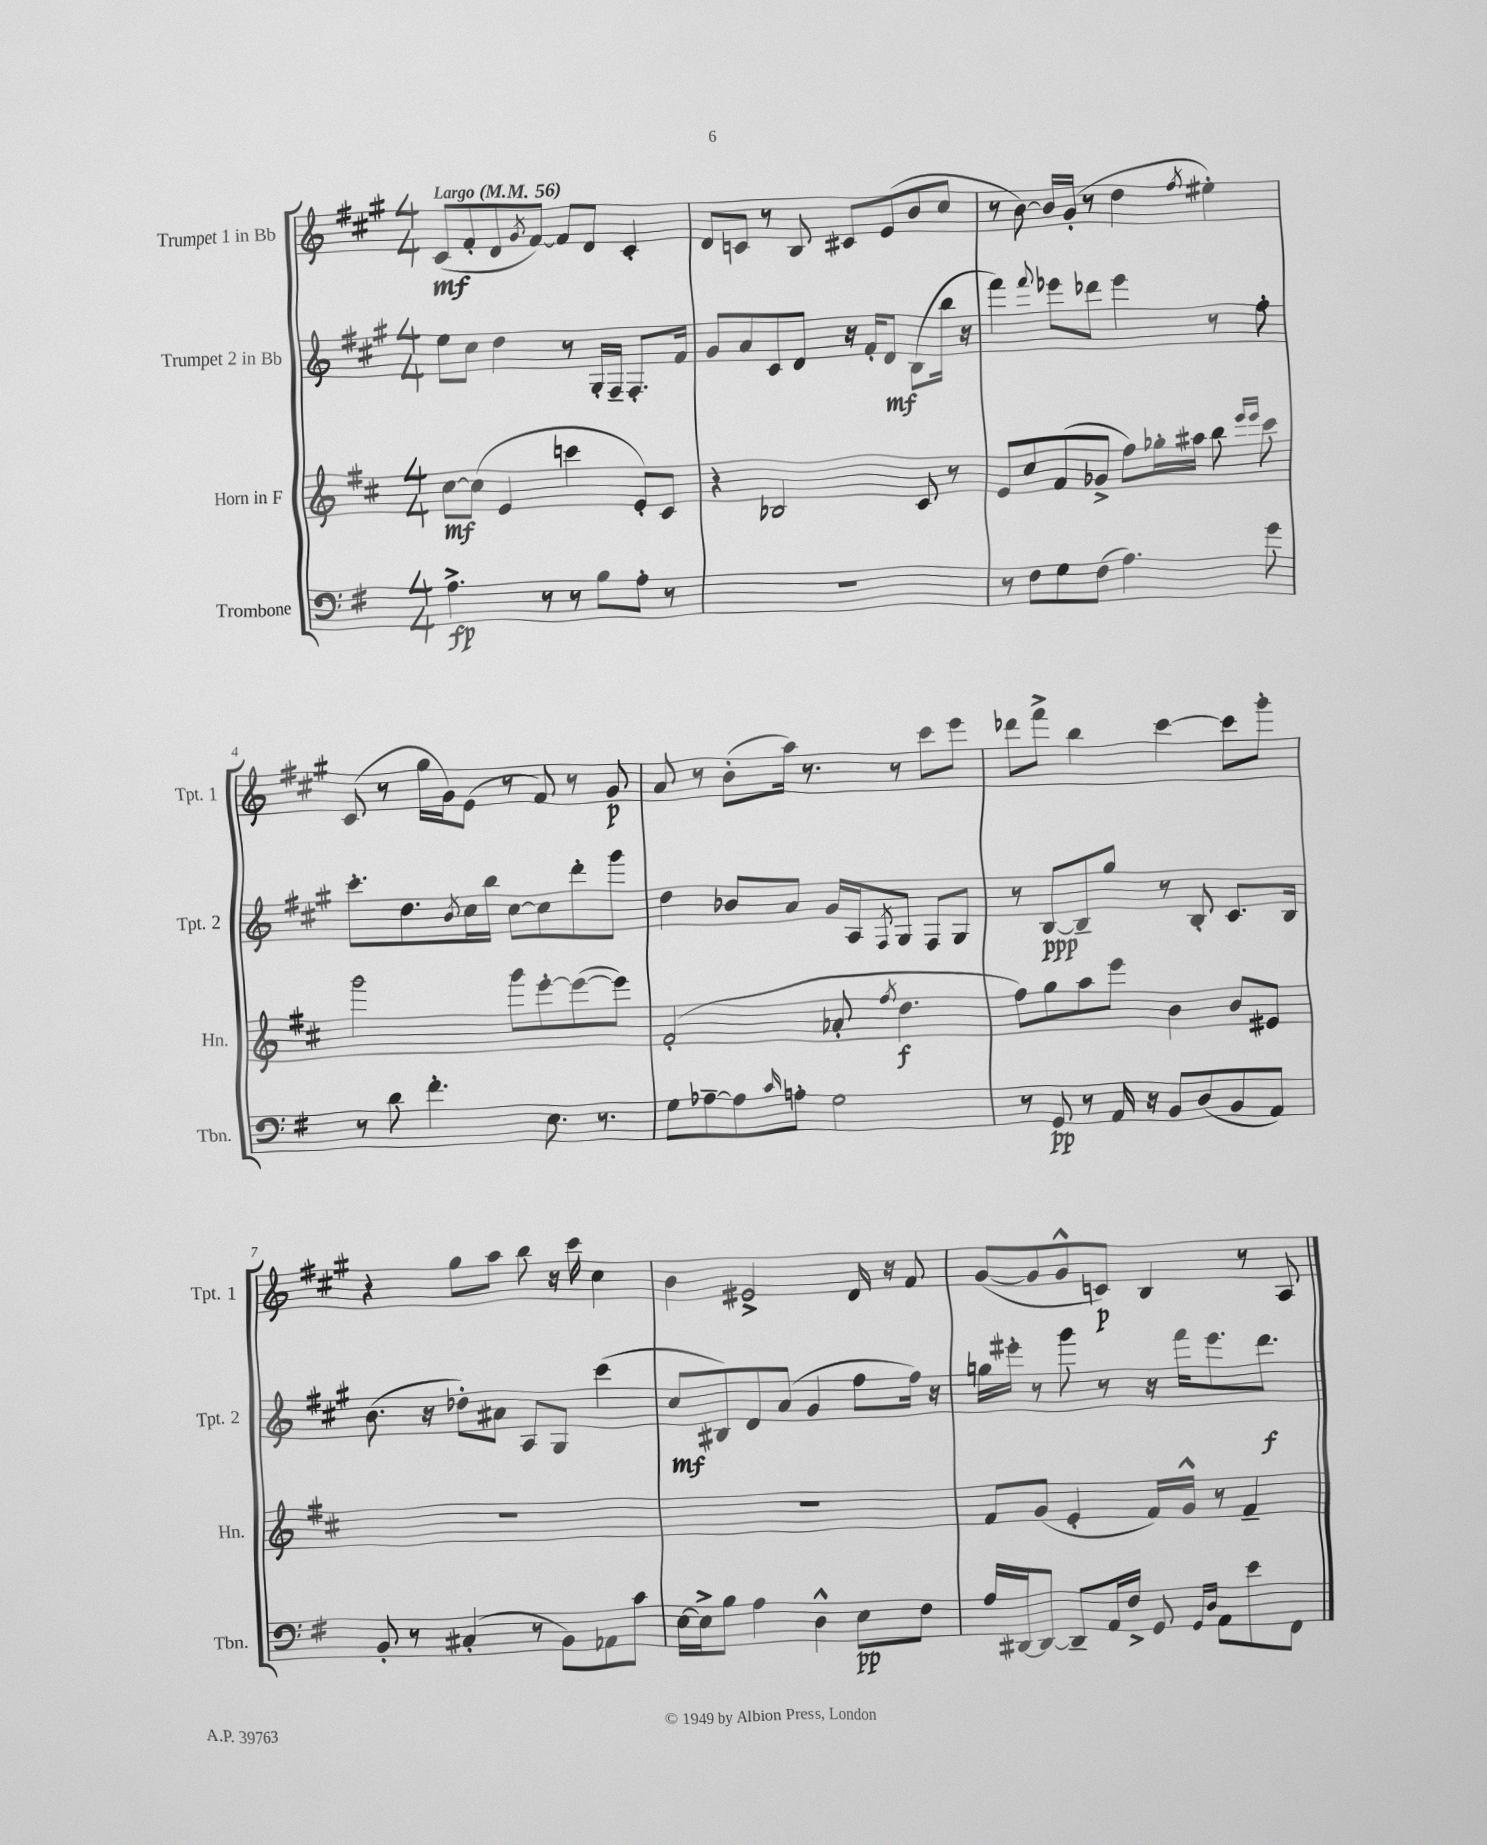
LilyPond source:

<<
\new StaffGroup <<
\new Staff = "s0" \with { instrumentName = "Trumpet 1 in Bb" shortInstrumentName = "Tpt. 1" } {
    \clef treble \key a \major \numericTimeSignature \time 4/4 \tempo "Largo" 4 = 56
    cis'8\mf( fis'8-. d'8 \acciaccatura { gis'8 } fis'8~) fis'8 d'8 cis'4-. |
    d'8 c'8 r8 b8 cis'8 e'8( b'8 cis''8 |
    r8 b'8~) b'16 gis'16-.( r8 d''4 \acciaccatura { fis''8 } eis''4-.) |
    cis'8( r8 gis''16 gis'16) e'8( r8 fis'8) r8 gis'8\p |
    a'8 r8 b'8-.( a''16) r8. r8 cis'''8 e'''8 |
    des'''8 fis'''8-> b''4 cis'''4~ cis'''8 gis'''8-. |
    r4 gis''8 a''8 b''8 r16 cis'''16 cis''4 |
    b'4 eis'2-> d'16 r16 fis'8 |
    gis'8~( gis'8 gis'8-^ c'8\p) b4 r8 a8 \bar "|." |
}
\new Staff = "s1" \with { instrumentName = "Trumpet 2 in Bb" shortInstrumentName = "Tpt. 2" } {
    \clef treble \key a \major \numericTimeSignature \time 4/4
    e''8 cis''8 d''4 r8 gis16-. fis16-- fis8.-. fis'16 |
    gis'8 a'8 cis'8 d'8 r16 fis'16-. d'8\mf b8( b''16 r16 |
    fis'''4) \appoggiatura { fis'''8 } ees'''8 des'''8 ees'''4 r8 fis''8-. |
    cis'''8.-. d''8. \acciaccatura { b'8 } cis''16 b''16 cis''8~ cis''8 d'''8-. gis'''8 |
    d''4 bes'8 a'8 gis'16 a16 \acciaccatura { fis8 } gis8 fis8 gis8 |
    r8 b8~\ppp b8-- gis''8 r8 b8-. cis'8. b16 |
    b'8.( r16 des''8-.) ais'8 a8 gis8 cis'''4( |
    cis''8\mf bis8) d'8 a'8( gis'4 fis''8 fis''16) r16 |
    g''16 eis'''16-. r8 gis'''8 r8 r16 fis'''16 eis'''8. d'''8.\f \bar "|." |
}
\new Staff = "s2" \with { instrumentName = "Horn in F" shortInstrumentName = "Hn." } {
    \clef treble \key d \major \numericTimeSignature \time 4/4
    cis''8~\mf cis''8( e'4 c'''4 e'8-.) cis'8 |
    r4 bes2 cis'8 r8 |
    e'8 cis''8 fis'8( ges'8-> fis''8) ges''16-. ais''16 b''8 \grace { e'''16 e'''16 } cis'''8 |
    g'''2 g'''8 e'''8~-. e'''8~( e'''8) |
    fis'2-.( aes'8-. \acciaccatura { fis''8 } d''4.\f |
    fis''8) g''8 a''8 e'''8 b'4 b'8 eis'8 |
    R1 |
    R1 |
    fis'8 g'8( e'4-. fis'16) g'16-^ r8 fis'4-- \bar "|." |
}
\new Staff = "s3" \with { instrumentName = "Trombone" shortInstrumentName = "Tbn." } {
    \clef bass \key g \major \numericTimeSignature \time 4/4
    a4.->\fp r8 r8 b8 a8-. r8 |
    R1 |
    r8 fis8 g8 fis8( a4.) g'8 |
    r8 d'8 fis'4.-. e8. r8. |
    g8 aes8~-- aes8 \grace { c'16 } a8-. g2 |
    r8 g,8\pp r8 a,16 r16 b,8 d8( b,8 a,8) |
    b,8-. r8 cis4-.( r8 b,8) aes,8 c'8 |
    e16~ e16-> b8 a4 d4-^ e8\pp fis8 |
    a16 dis,16~ dis,8~ dis,8-- a,16 fis16-> g,8 \grace { g,16 d16 } a,8 e'8 fis,8 \bar "|." |
}
>>
>>
